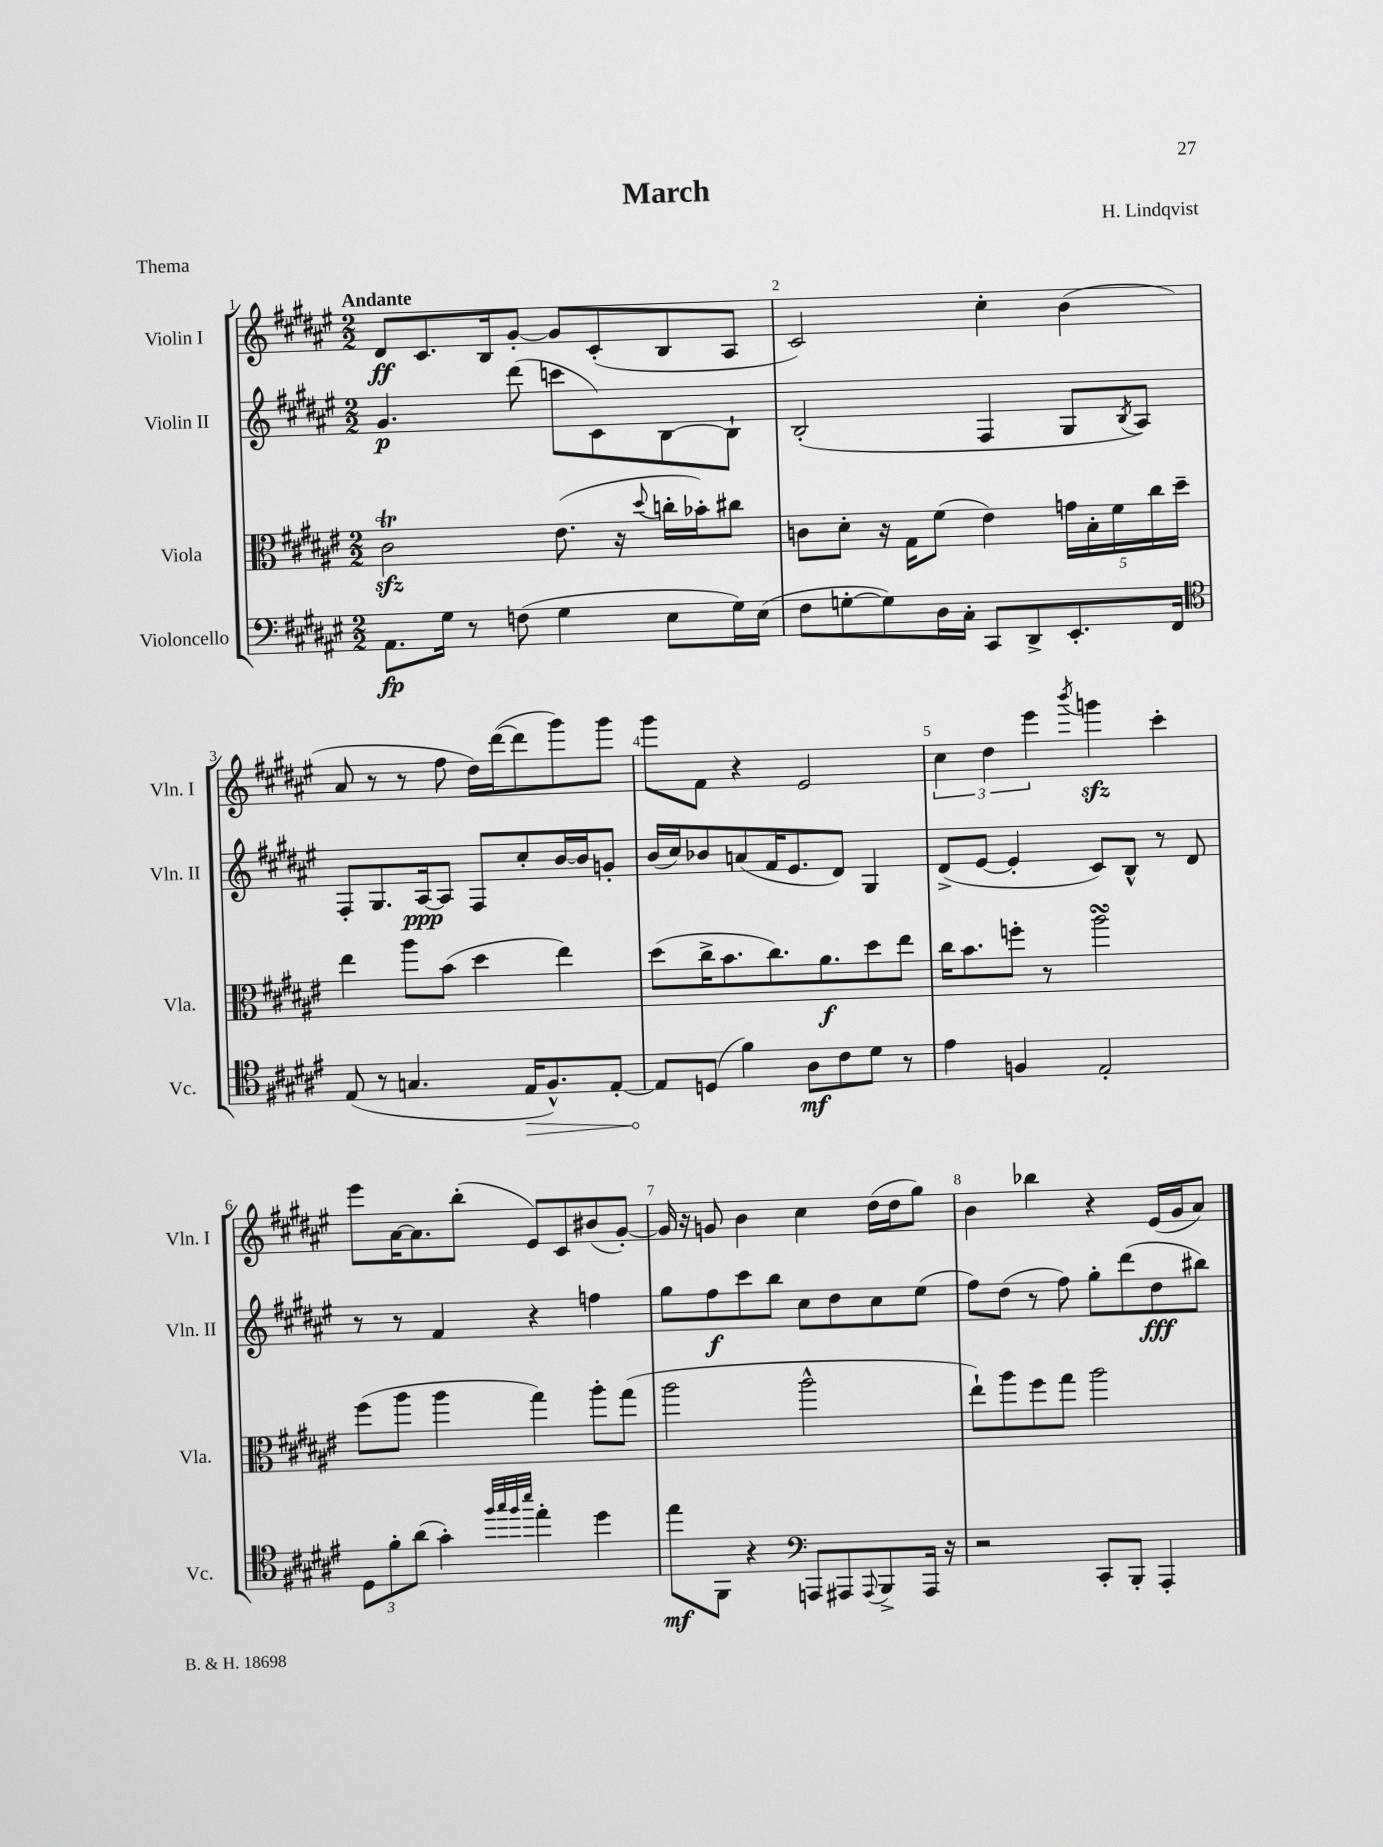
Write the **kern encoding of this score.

**kern	**dynam	**kern	**dynam	**kern	**dynam	**kern	**dynam
*part4	*part4	*part3	*part3	*part2	*part2	*part1	*part1
*staff4	*staff4	*staff3	*staff3	*staff2	*staff2	*staff1	*staff1
*I"Violoncello	*	*I"Viola	*	*I"Violin II	*	*I"Violin I	*
*I'Vc.	*	*I'Vla.	*	*I'Vln. II	*	*I'Vln. I	*
*clefF4	*	*clefC3	*	*clefG2	*	*clefG2	*
*k[f#c#g#d#a#e#]	*	*k[f#c#g#d#a#e#]	*	*k[f#c#g#d#a#e#]	*	*k[f#c#g#d#a#e#]	*
*M2/2	*	*M2/2	*	*M2/2	*	*M2/2	*
=1	=1	=1	=1	=1	=1	=1	=1
!	!	!	!	!	!	!LO:TX:a:B:t=Andante	!
8.AA#\L	fp	2c#zzT\	.	4.g#/	p	8d#/L	ff
.	.	.	.	.	.	8.c#/	.
16G#\Jk	.	.	.	.	.	.	.
8r	.	.	.	.	.	.	.
.	.	.	.	.	.	16B/k	.
(8Fn\	.	.	.	(8ddd#\	.	[8g#'/J	.
4G#\	.	(8.e#\	.	8cccn\L	.	8g#/L]	.
.	.	.	.	8c#\)	.	(8c#'/	.
.	.	16r	.	.	.	.	.
.	.	8qqdd#/	.	.	.	.	.
8E#\L	.	16ccn'\LL	.	[8B\	.	8B/	.
.	.	16b-X'\J)	.	.	.	.	.
16G#\L)	.	8cc#X\J	.	8B`\J]	.	8A#/J	.
(16E#\JJ	.	.	.	.	.	.	.
=2	=2	=2	=2	=2	=2	=2	=2
8F#\L	.	8cn\L	.	(2B'/	.	2c#/)	.
[8Gn'\	.	8d#'\J	.	.	.	.	.
8G\])	.	16r	.	.	.	.	.
.	.	16G#\KL	.	.	.	.	.
16D#\L	.	(8f#\J	.	.	.	.	.
16C#'\JJ	.	.	.	.	.	.	.
8CC#/L	.	4e#\)	.	4F#/	.	4cc#'\	.
8DD#^/	.	.	.	.	.	.	.
8.EE#'/	.	20gn\LL	.	8G#/L	.	(4b\	.
.	.	20B'\	.	.	.	.	.
.	.	20f#\	.	.	.	.	.
.	.	.	.	8qB/	.	.	.
.	.	.	.	8A#/J)	.	.	.
.	.	20cc#\	.	.	.	.	.
16FF#/Jk	.	.	.	.	.	.	.
.	.	20dd#~\JJ	.	.	.	.	.
!!LO:LB:g=z
=3	=3	=3	=3	=3	=3	=3	=3
*clefC4	*	*	*	*	*	*	*
(8E#/	.	4ee#\	.	8F#'/L	.	8a#/	.
8r	.	.	.	8.G#/	.	8r	.
4.Gn/	.	8aa#\L	.	.	.	8r	.
.	.	.	.	[16A#/k	ppp	.	.
.	.	(8b\J	.	8A#/J]	.	8ff#\	.
.	.	4dd#\	.	8F#/L	.	16dd#\LL)	.
.	.	.	.	.	.	([16ddd#\J	.
!	!LO:HP:b	!	!	!	!	!	!
16E#/KL	>	.	.	8cc#'/	.	8ddd#\]	.
8.F#^^/)	.	.	.	.	.	.	.
.	.	4ee#\)	.	[16b/L	.	8ggg#\)	.
.	.	.	.	16b/J]	.	.	.
[8E#'/J	.	.	.	8gn'/J	.	8ggg#\J	.
=4	=4	=4	=4	=4	=4	=4	=4
8E#/L]	.	(8dd#\L	.	(16b/LL	.	8ggg#\L	.
.	.	.	.	16cc#/J)	.	.	.
(8Dn/J	]	16cc#^\K	.	8b-X/	.	8f#\J	.
.	.	8.b\	.	.	.	.	.
4f#\)	.	.	.	(8an/	.	4r	.
.	.	8.cc#\)	.	16f#/K	.	.	.
.	.	.	.	8.e#/	.	.	.
8A#\L	mf	.	.	.	.	2e#/	.
.	.	8.a#\	f	.	.	.	.
8c#\	.	.	.	8d#/J)	.	.	.
8d#\J	.	8dd#\	.	4G#/	.	.	.
8r	.	8ee#\J	.	.	.	.	.
=5	=5	=5	=5	=5	=5	=5	=5
4e#\	.	16cc#\KL	.	(8d#^/L	.	6cc#\	.
.	.	8.b\	.	.	.	.	.
.	.	.	.	[8e#/J	.	.	.
.	.	.	.	.	.	6dd#\	.
4Fn/	.	8ffn'\J	.	4e#'/]	.	.	.
.	.	.	.	.	.	6eee#\	.
.	.	8r	.	.	.	.	.
.	.	.	.	.	.	8qbbb/	.
2E#'/	.	2aa#sSsS\	.	8c#/L)	.	4gggnzz\	.
.	.	.	.	8B^^/J	.	.	.
.	.	.	.	8r	.	4ccc#'\	.
.	.	.	.	8d#/	.	.	.
!!LO:LB:g=z
=6	=6	=6	=6	=6	=6	=6	=6
12D#\L	.	(8ff#\L	.	8r	.	8eee#\L	.
12f#'\	.	.	.	.	.	.	.
.	.	8aa#\J	.	8r	.	[16a#\K	.
(12a#\J	.	.	.	.	.	.	.
.	.	.	.	.	.	8.a#\]	.
4g#'\)	.	4aa#\	.	4f#/	.	.	.
.	.	.	.	.	.	(8bb'\J	.
32qqff#/LLL	.	.	.	.	.	.	.
32qqgg#/	.	.	.	.	.	.	.
32qqff#/	.	.	.	.	.	.	.
32qqbb/JJJ	.	.	.	.	.	.	.
4ee#'\	.	4gg#\)	.	4r	.	8e#/L)	.
.	.	.	.	.	.	8c#/	.
4dd#\	.	8aa#'\L	.	4ffn\	.	(8b#X/	.
.	.	(8gg#\J	.	.	.	[8g#'/J)	.
=7	=7	=7	=7	=7	=7	=7	=7
8ee#\L	mf	2aa#\	.	8gg#\L	.	16g#/]	.
.	.	.	.	.	.	16r	.
8FF#\J	.	.	.	8ff#\	f	8gn/	.
4r	.	.	.	8ccc#\	.	4b\	.
.	.	.	.	8bb\J	.	.	.
*clefF4	*	*	*	*	*	*	*
8AAAn/L	.	2aa#^^\	.	8cc#\L	.	4cc#\	.
8AAA#X/	.	.	.	8dd#\	.	.	.
8qqAAA#/	.	.	.	.	.	.	.
8BBB^/	.	.	.	8cc#\	.	(16dd#\LL	.
.	.	.	.	.	.	16dd#\J	.
16AAA#/Jk	.	.	.	(8ee#\J	.	8gg#\J)	.
16r	.	.	.	.	.	.	.
=8	=8	=8	=8	=8	=8	=8	=8
2r	.	8ee#`\L)	.	8ff#\L)	.	4b\	.
.	.	8aa#\	.	(8dd#\J	.	.	.
.	.	8ff#\	.	8r	.	4bb-X\	.
.	.	8gg#\J	.	8ff#\)	.	.	.
8CC#'/L	.	2aa#\	.	8gg#'\L	.	4r	.
8BBB'/J	.	.	.	(8ddd#\	.	.	.
4AAA#'/	.	.	.	8dd#\	fff	(16e#/LL	.
.	.	.	.	.	.	16g#/J	.
.	.	.	.	8bb#X\J)	.	8a#/J)	.
==	==	==	==	==	==	==	==
*-	*-	*-	*-	*-	*-	*-	*-
